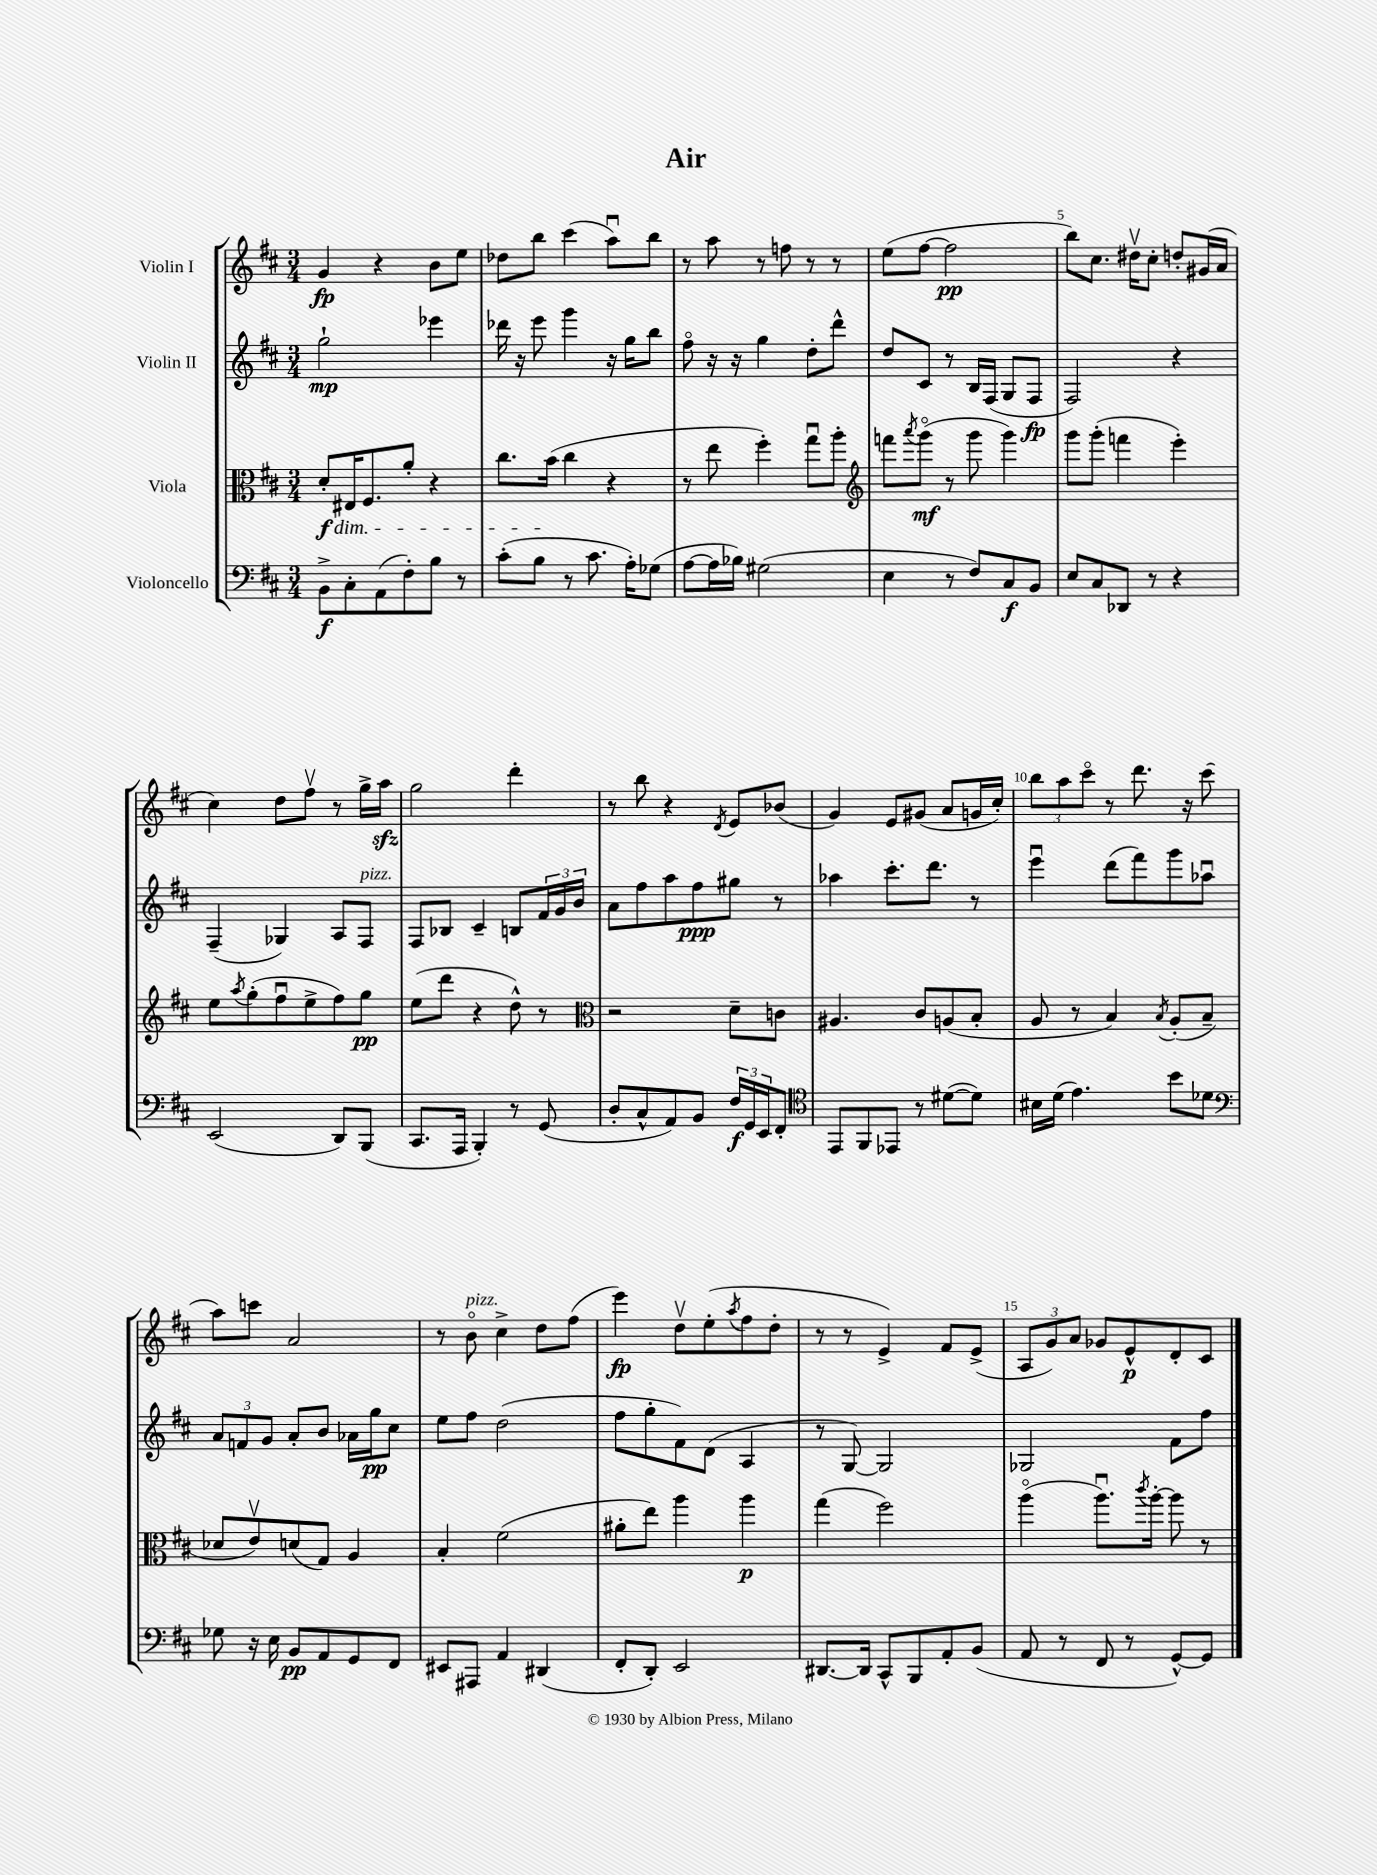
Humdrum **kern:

**kern	**dynam	**kern	**dynam	**kern	**dynam	**kern	**dynam
*part4	*part4	*part3	*part3	*part2	*part2	*part1	*part1
*staff4	*staff4	*staff3	*staff3	*staff2	*staff2	*staff1	*staff1
*I"Violoncello	*	*I"Viola	*	*I"Violin II	*	*I"Violin I	*
*clefF4	*	*clefC3	*	*clefG2	*	*clefG2	*
*k[f#c#]	*	*k[f#c#]	*	*k[f#c#]	*	*k[f#c#]	*
*M3/4	*	*M3/4	*	*M3/4	*	*M3/4	*
=1	=1	=1	=1	=1	=1	=1	=1
!	!	!LO:TX:b:i:t=dim.	!	!	!	!	!
8BB^\L	f	8d'/L	f	2gg`\	mp	4g/	fp
8C#'\	.	16E#X/K	.	.	.	.	.
.	.	8.F#/	.	.	.	.	.
(8AA\	.	.	.	.	.	4r	.
8F#'\)	.	8a'/J	.	.	.	.	.
8B\J	.	4r	.	4eee-X\	.	8b\L	.
8r	.	.	.	.	.	8ee\J	.
=2	=2	=2	=2	=2	=2	=2	=2
(8c#'\L	.	8.cc#\L	.	16ddd-X\	.	8dd-X\L	.
.	.	.	.	16r	.	.	.
8B\J	.	.	.	8eee\	.	8bb\J	.
.	.	(16b\Jk	.	.	.	.	.
8r	.	4cc#\	.	4ggg\	.	(4ccc#\	.
8.c#\	.	.	.	.	.	.	.
.	.	4r	.	16r	.	8aau\L)	.
16A'\KL)	.	.	.	16gg\KL	.	.	.
(8G-X\J	.	.	.	8bb\J	.	8bb\J	.
=3	=3	=3	=3	=3	=3	=3	=3
[8A\L	.	8r	.	8ff#\	.	8r	.
16A\L]	.	8ee\	.	16r	.	8aa\	.
16B-X\JJ)	.	.	.	16r	.	.	.
(2G#X\	.	4ff#'\)	.	4gg\	.	8r	.
.	.	.	.	.	.	8ffn\	.
.	.	8ggu\L	.	8dd'\L	.	8r	.
.	.	8aa'\J	.	8ddd^^\J	.	8r	.
=4	=4	=4	=4	=4	=4	=4	=4
*	*	*clefG2	*	*	*	*	*
4E\	.	8fffn\L	.	8dd/L	.	(8ee\L	.
.	.	8qaaa/	.	.	.	.	.
.	.	(8ggg\J	mf	8c#/J	.	[8ff#\J	.
8r	.	8r	.	8r	.	2ff#\]	pp
8F#/L)	.	8ggg\	.	16B/LL	.	.	.
.	.	.	.	(16F#/JJ	.	.	.
8C#/	f	4ggg\)	.	8G/L	.	.	.
8BB/J	.	.	.	8F#/J	fp	.	.
=5	=5	=5	=5	=5	=5	=5	=5
8E/L	.	8ggg\L	.	2F#/)	.	8bb\L)	.
8C#/	.	(8ggg'\J	.	.	.	8.cc#\J	.
8DD-X/J	.	4fffn\	.	.	.	.	.
.	.	.	.	.	.	16dd#Xv\KL	.
8r	.	.	.	.	.	8cc#'\J	.
4r	.	4eee'\)	.	4r	.	8ddn'/L	.
.	.	.	.	.	.	(16g#X/L	.
.	.	.	.	.	.	16a/JJ	.
!!LO:LB:g=z
=6	=6	=6	=6	=6	=6	=6	=6
(2EE/	.	8ee\L	.	(4F#~/	.	4cc#\)	.
.	.	8qaa/	.	.	.	.	.
.	.	(8gg'\	.	.	.	.	.
.	.	8ff#u\	.	4G-X/)	.	8dd\L	.
.	.	8ee^\	.	.	.	8ff#v\J	.
8DD/L)	.	8ff#\)	.	8A/L	.	8r	.
!	!	!	!	!LO:TX:a:i:t=pizz.	!	!	!
(8BBB/J	.	8gg\J	pp	8F#/J	.	16gg^\LL	.
.	.	.	.	.	.	16aazz\JJ	.
=7	=7	=7	=7	=7	=7	=7	=7
8.CC#/L	.	(8ee\L	.	8F#/L	.	2gg\	.
.	.	8ddd\J	.	8B-X/J	.	.	.
16AAA/Jk	.	.	.	.	.	.	.
4BBB'/)	.	4r	.	4c#~/	.	.	.
8r	.	8dd^^\)	.	8Bn/L	.	4ddd'\	.
(8GG/	.	8r	.	24f#/L	.	.	.
.	.	.	.	24g/	.	.	.
.	.	.	.	24b/JJ	.	.	.
=8	=8	=8	=8	=8	=8	=8	=8
*	*	*clefC3	*	*	*	*	*
8D'/L	.	2r	.	8a\L	.	8r	.
8C#^^/	.	.	.	8ff#\	.	8bb\	.
8AA/)	.	.	.	8aa\	.	4r	.
8BB/J	.	.	.	8ff#\	ppp	.	.
.	.	.	.	.	.	8qd/	.
24F#/LL	f	8d~\L	.	8gg#X\J	.	8e/L	.
24GG/	.	.	.	.	.	.	.
24EE/J	.	.	.	.	.	.	.
8FF#'/J	.	8cn\J	.	8r	.	(8b-X/J	.
=9	=9	=9	=9	=9	=9	=9	=9
*clefC4	*	*	*	*	*	*	*
8EE/L	.	4.A#X/	.	4aa-X\	.	4g/)	.
8FF#/	.	.	.	.	.	.	.
8EE-X/J	.	.	.	8.ccc#'\L	.	8e/L	.
8r	.	8c#/L	.	.	.	(8g#X/J	.
.	.	.	.	8.ddd\J	.	.	.
([8d#X\L	.	(8An/	.	.	.	8a/L	.
8d#\J])	.	8B'/J	.	8r	.	16gn/L	.
.	.	.	.	.	.	16cc#'/JJ)	.
=10	=10	=10	=10	=10	=10	=10	=10
16B#X\LL	.	8A/	.	4eeeu\	.	12bb\L	.
(16d\JJ	.	.	.	.	.	.	.
.	.	.	.	.	.	12aa\	.
4.e\)	.	8r	.	.	.	.	.
.	.	.	.	.	.	12ccc#\J	.
.	.	4B/)	.	(8ddd\L	.	8r	.
.	.	.	.	8fff#\)	.	8.ddd\	.
.	.	8qB/	.	.	.	.	.
8b\L	.	(8A'/L	.	8ggg\	.	.	.
.	.	.	.	.	.	16r	.
8d-X\J	.	8B~/J	.	8aa-Xu\J	.	(8ccc#\	.
!!LO:LB:g=z
=11	=11	=11	=11	=11	=11	=11	=11
*clefF4	*	*	*	*	*	*	*
8G-X\	.	8d-X/L	.	12a/L	.	8aa\L)	.
.	.	.	.	12fn/	.	.	.
16r	.	8ev/)	.	.	.	8cccn\J	.
.	.	.	.	12g/J	.	.	.
16E\	.	.	.	.	.	.	.
8BB/L	pp	(8dn/	.	8a'/L	.	2a/	.
8AA/	.	8G/J)	.	8b/J	.	.	.
8GG/	.	4A/	.	16a-X\LL	.	.	.
.	.	.	.	16gg\J	pp	.	.
8FF#/J	.	.	.	8cc#\J	.	.	.
=12	=12	=12	=12	=12	=12	=12	=12
8EE#X/L	.	4B'/	.	8ee\L	.	8r	.
!	!	!	!	!	!	!LO:TX:a:i:t=pizz.	!
8AAA#X/J	.	.	.	8ff#\J	.	8b\	.
4AA/	.	(2f#\	.	(2dd\	.	4cc#^\	.
(4DD#X/	.	.	.	.	.	8dd\L	.
.	.	.	.	.	.	(8ff#\J	.
=13	=13	=13	=13	=13	=13	=13	=13
8FF#'/L	.	8a#X'\L	.	8ff#\L	.	4eee\)	fp
8DD'/J)	.	8ee\J)	.	8gg'\	.	.	.
2EE/	.	4aa\	.	8f#\)	.	8ddv\L	.
.	.	.	.	(8d\J	.	(8ee'\	.
.	.	.	.	.	.	8qaa/	.
.	.	4aa\	p	4A/	.	8ff#\	.
.	.	.	.	.	.	8dd'\J	.
=14	=14	=14	=14	=14	=14	=14	=14
[8.DD#X/L	.	(4gg\	.	8r	.	8r	.
.	.	.	.	[8G/)	.	8r	.
16DD#/Jk]	.	.	.	.	.	.	.
8CC#^^/L	.	2ff#\)	.	2G/]	.	4e^/)	.
8BBB/	.	.	.	.	.	.	.
8AA'/	.	.	.	.	.	8f#/L	.
(8BB/J	.	.	.	.	.	(8e^/J	.
=15	=15	=15	=15	=15	=15	=15	=15
8AA/	.	(4aa\	.	2G-X/	.	12A/L	.
.	.	.	.	.	.	12g/)	.
8r	.	.	.	.	.	.	.
.	.	.	.	.	.	12a/J	.
8FF#/	.	8.aau\L)	.	.	.	8g-X/L	.
8r	.	.	.	.	.	8e^^/	p
.	.	8qccc#/	.	.	.	.	.
.	.	[16aa'\Jk	.	.	.	.	.
[8GG^^/L)	.	8aa\]	.	8f#\L	.	8d'/	.
8GG/J]	.	8r	.	8ff#\J	.	8c#/J	.
==	==	==	==	==	==	==	==
*-	*-	*-	*-	*-	*-	*-	*-
